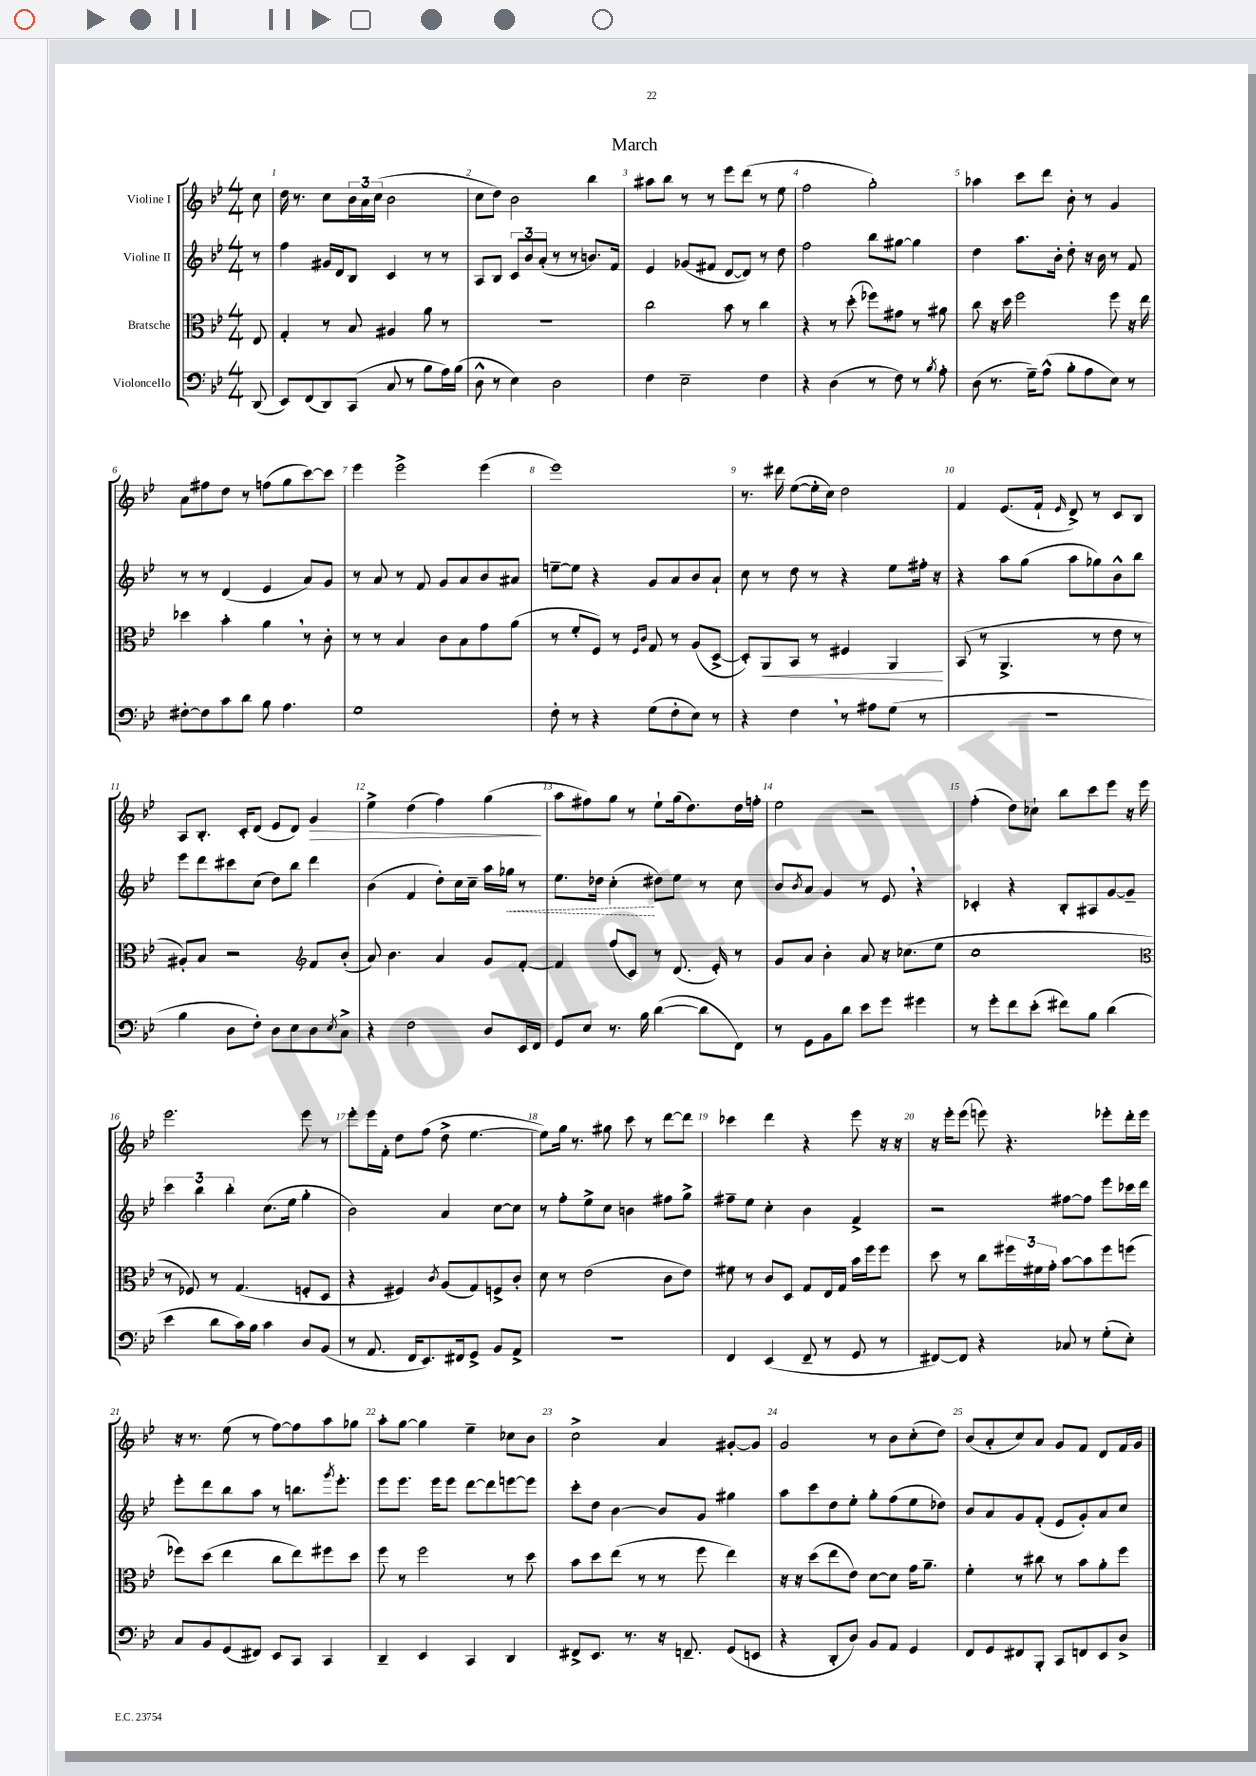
\header { title = "March" }
<<
\new StaffGroup <<
\new Staff = "s0" \with { instrumentName = "Violine I" } {
    \clef treble \key bes \major \numericTimeSignature \time 4/4 \partial 8
    c''8 |
    d''16 r8. c''8 \tuplet 3/2 { bes'16 a'16 c''16( } bes'2 |
    c''8 d''8) bes'2 bes''4 |
    ais''8 bes''8 r8 r8 ees'''8 d'''8( r8 ees''8 |
    f''2 g''2-.) |
    aes''4 c'''8 d'''8 bes'8-. r8 g'4 |
    a'8 fis''8 d''8 r8 f''8( g''8 c'''8~) c'''8 |
    ees'''4 ees'''2-> ees'''4( |
    ees'''1) |
    r8. dis'''16 ees''8~( ees''16-. c''16) d''2 |
    f'4 ees'8.( f'16-! \grace { ees'16 } d'8->) r8 c'8 bes8 |
    a8 bes8.-. c'16-. d'8( ees'8 d'8) g'4\> |
    ees''4-> d''4( f''4) g''4\!( |
    a''8 fis''8) g''8 r8 ees''8-! g''16( d''8.) d''16 f''16-. |
    ees''2 r2 |
    f''4-.( d''8) ces''8-! bes''8 c'''8 ees'''8 r16 ees'''16 |
    ees'''2. ees'''8 r8 |
    ees'''8-. ees'''16 f'16-. d''8 f''8( d''8-> ees''4.~ |
    ees''8) g''16 r8. gis''8 c'''8 r8 d'''8~ d'''8 |
    ces'''4 d'''4 r4 ees'''8 r16 r16 |
    r16 ees'''16-. ees'''8( e'''8) r4. ees'''8-. d'''16-. ees'''16 |
    r16 r8. ees''8( r8 f''8~) f''8 a''8 ges''8 |
    a''8-. g''8~ g''4 ees''4-- ces''8 bes'8 |
    c''2-> a'4 gis'8~-. gis'8 |
    g'2 r8 bes'8 c''8-.( d''8) |
    bes'8( a'8-. c''8) a'8 g'8 f'8 d'8 f'16 g'16 \bar "|." |
}
\new Staff = "s1" \with { instrumentName = "Violine II" } {
    \clef treble \key bes \major \numericTimeSignature \time 4/4 \partial 8
    r8 |
    f''4 gis'16 d'16 bes8 c'4 r8 r8 |
    a8 bes8 \tuplet 3/2 { c'8 bes'8 a'8-.( } r8 r8 b'8.) f'16 |
    ees'4 ges'8( fis'8 d'8~ d'8) r8 d''8 |
    f''2 bes''8 gis''8~ gis''4 |
    d''4 a''8. bes'16-. d''8-. r16 bes'16 r8 f'8 |
    r8 r8 d'4( ees'4 a'8) g'8 |
    r8 a'8 r8 f'8 g'8 a'8 bes'8 ais'8 |
    e''8~-- e''8 r4 g'8 a'8 bes'8 a'8-! |
    c''8 r8 d''8 r8 r4 ees''8 fis''16-. r16 |
    r4 a''8 g''8( a''8 ges''8) bes'8-^ bes''8 |
    ees'''8 d'''8 cis'''8 c''8( d''8) bes''8 d'''4 |
    bes'4( f'4 d''8-.) c''16 c''16-- a''16 \once \override Hairpin.style = #'dashed-line ges''16\< r8 |
    ees''8. des''16 c''4-.\!( dis''8) ees''8 r8 c''8 |
    bes'8 \acciaccatura { bes'8 } a'8 g'4 r8 ees'8 \breathe r4 |
    ces'4-. r4 bes8-. ais8 g'8~ g'8-- |
    \tuplet 3/2 { c'''4 bes''4 bes''4-. } c''8.( ees''16 g''4-. |
    bes'2) a'4 c''8~ c''8 |
    r8 f''8-. ees''8-> c''8 b'4 fis''8 g''8-> |
    fis''8-- ees''8 c''4-. bes'4 f'4-> |
    r2 fis''8~ fis''8 ees'''8 ces'''16 d'''16 |
    ees'''8-. d'''8 bes''8 a''8 r8 b''8. \acciaccatura { g'''8 } ees'''8.-. |
    ees'''8 ees'''8. ees'''16 ees'''8 d'''8~ d'''8 e'''8~ e'''8 |
    c'''8-. d''8 bes'4~ bes'8 g'8 gis''4 |
    a''8 c'''8 d''8 ees''8-. g''8-. f''8( ees''8 des''8) |
    bes'8 a'8 g'8 f'8-.( ees'8 g'8-.) a'8 c''8 \bar "|." |
}
\new Staff = "s2" \with { instrumentName = "Bratsche" } {
    \clef alto \key bes \major \numericTimeSignature \time 4/4 \partial 8
    ees8 |
    g4-. r8 bes8 ais4 a'8 r8 |
    R1 |
    c''2 bes'8 r8 c''4 |
    r4 r8 d''8-.( fes''8) gis'8 r8 ais'8 |
    c''8 r16 d''16 f''2 f''8 r16 ees''16 |
    des''4 bes'4-. a'4 \breathe r8 c'8-. |
    r8 r8 bes4 c'8 bes8 g'8 a'8( |
    r8 f'8-. f8) r8 \grace { f16 c'16 } g8 r8 a8( d8~-> |
    d8-.) a,8\< bes,8 r8 fis4 a,4\! |
    bes,8( r8 a,4.-> r8 ees'8 r8 |
    ais8-.) bes8 r2 \clef treble f'8 bes'8-.( |
    a'8) bes'4. a'4 g'8 f'8~-. |
    f'4 f''8( c'8) r8 d'8.( ees'16-.) r8 |
    g'8 a'8 bes'4-. a'8 r16 ces''8.( ees''8 |
    c''1 |
    \clef alto r8 fes8) r8 g4.( f8-. d8 |
    r4 fis4) \acciaccatura { c'8 } a8( g8) f8-> c'8-. |
    d'8 r8 ees'2( c'8 ees'8) |
    fis'8 r8 c'8 d8 g8 ees16 g16 bes'16 f''16 f''8 |
    d''8 r8 c''8 \tuplet 3/2 { fis''16 fis'16 g'16-. } bes'8~ bes'8 fis''8 f''8( |
    fes''8) d''8( ees''4 c''8 ees''8) fis''8 d''8 |
    f''8 r8 f''2 r8 d''8 |
    bes'8 d''8 ees''8( r8 r8 f''8 ees''4) |
    r16 r16 d''8( ees''8 ees'8) d'8~ d'8 g'16 a'8.-- |
    f'4-. r8 cis''8 r8 bes'8 a'8-. f''8 \bar "|." |
}
\new Staff = "s3" \with { instrumentName = "Violoncello" } {
    \clef bass \key bes \major \numericTimeSignature \time 4/4 \partial 8
    d,8( |
    ees,8) f,8( d,8) c,8( c8 r8 bes8 a16) bes16( |
    d8-^ r8 ees4) d2 |
    f4 ees2-- f4 |
    r4 d4( r8 f8) r8 \acciaccatura { bes8 } a8-. |
    d8( r8. g16--) a8-^( bes8-. a8 ees8) r8 |
    fis8~-. fis8 c'8 d'8 bes8 a4. |
    g1 |
    f8-. r8 r4 g8( f8-. ees8) r8 |
    r4 f4 \breathe r8 ais8 g8( r8 |
    R1 |
    bes4 d8 f8-.) d8 ees8 d8 \acciaccatura { ees8 } c8-> |
    r4 f2 d8 ees,16 f,16 |
    g,8 ees8 r8. bes16 d'4~( d'8 f,8) |
    r8 g,8 bes,8 d'8 ees'8 g'8 gis'4 |
    r8 g'8-. f'8 ees'8-.( fis'8) bes8 d'4( |
    ees'4 d'8 c'16) bes16 c'4 d8 bes,8( |
    r8 a,8. f,16 ees,8.) fis,16 g,8-> bes,8 a,8-> |
    R1 |
    f,4 ees,4( f,8-- r8 g,8 r8 |
    fis,8~) fis,8 r4 ces8 r8 g8-.( ees8-.) |
    c8 bes,8 g,8( fis,8) ees,8 c,8 c,4 |
    d,4-- ees,4 c,4 d,4 |
    fis,8-> ees,8. r8. r16 f,8.-- g,8( e,8 |
    r4 d,8-. d8) bes,8 a,8 g,4 |
    f,8 g,8 fis,8 bes,,8-. c,8 f,8 ees,8 d8-> \bar "|." |
}
>>
>>
